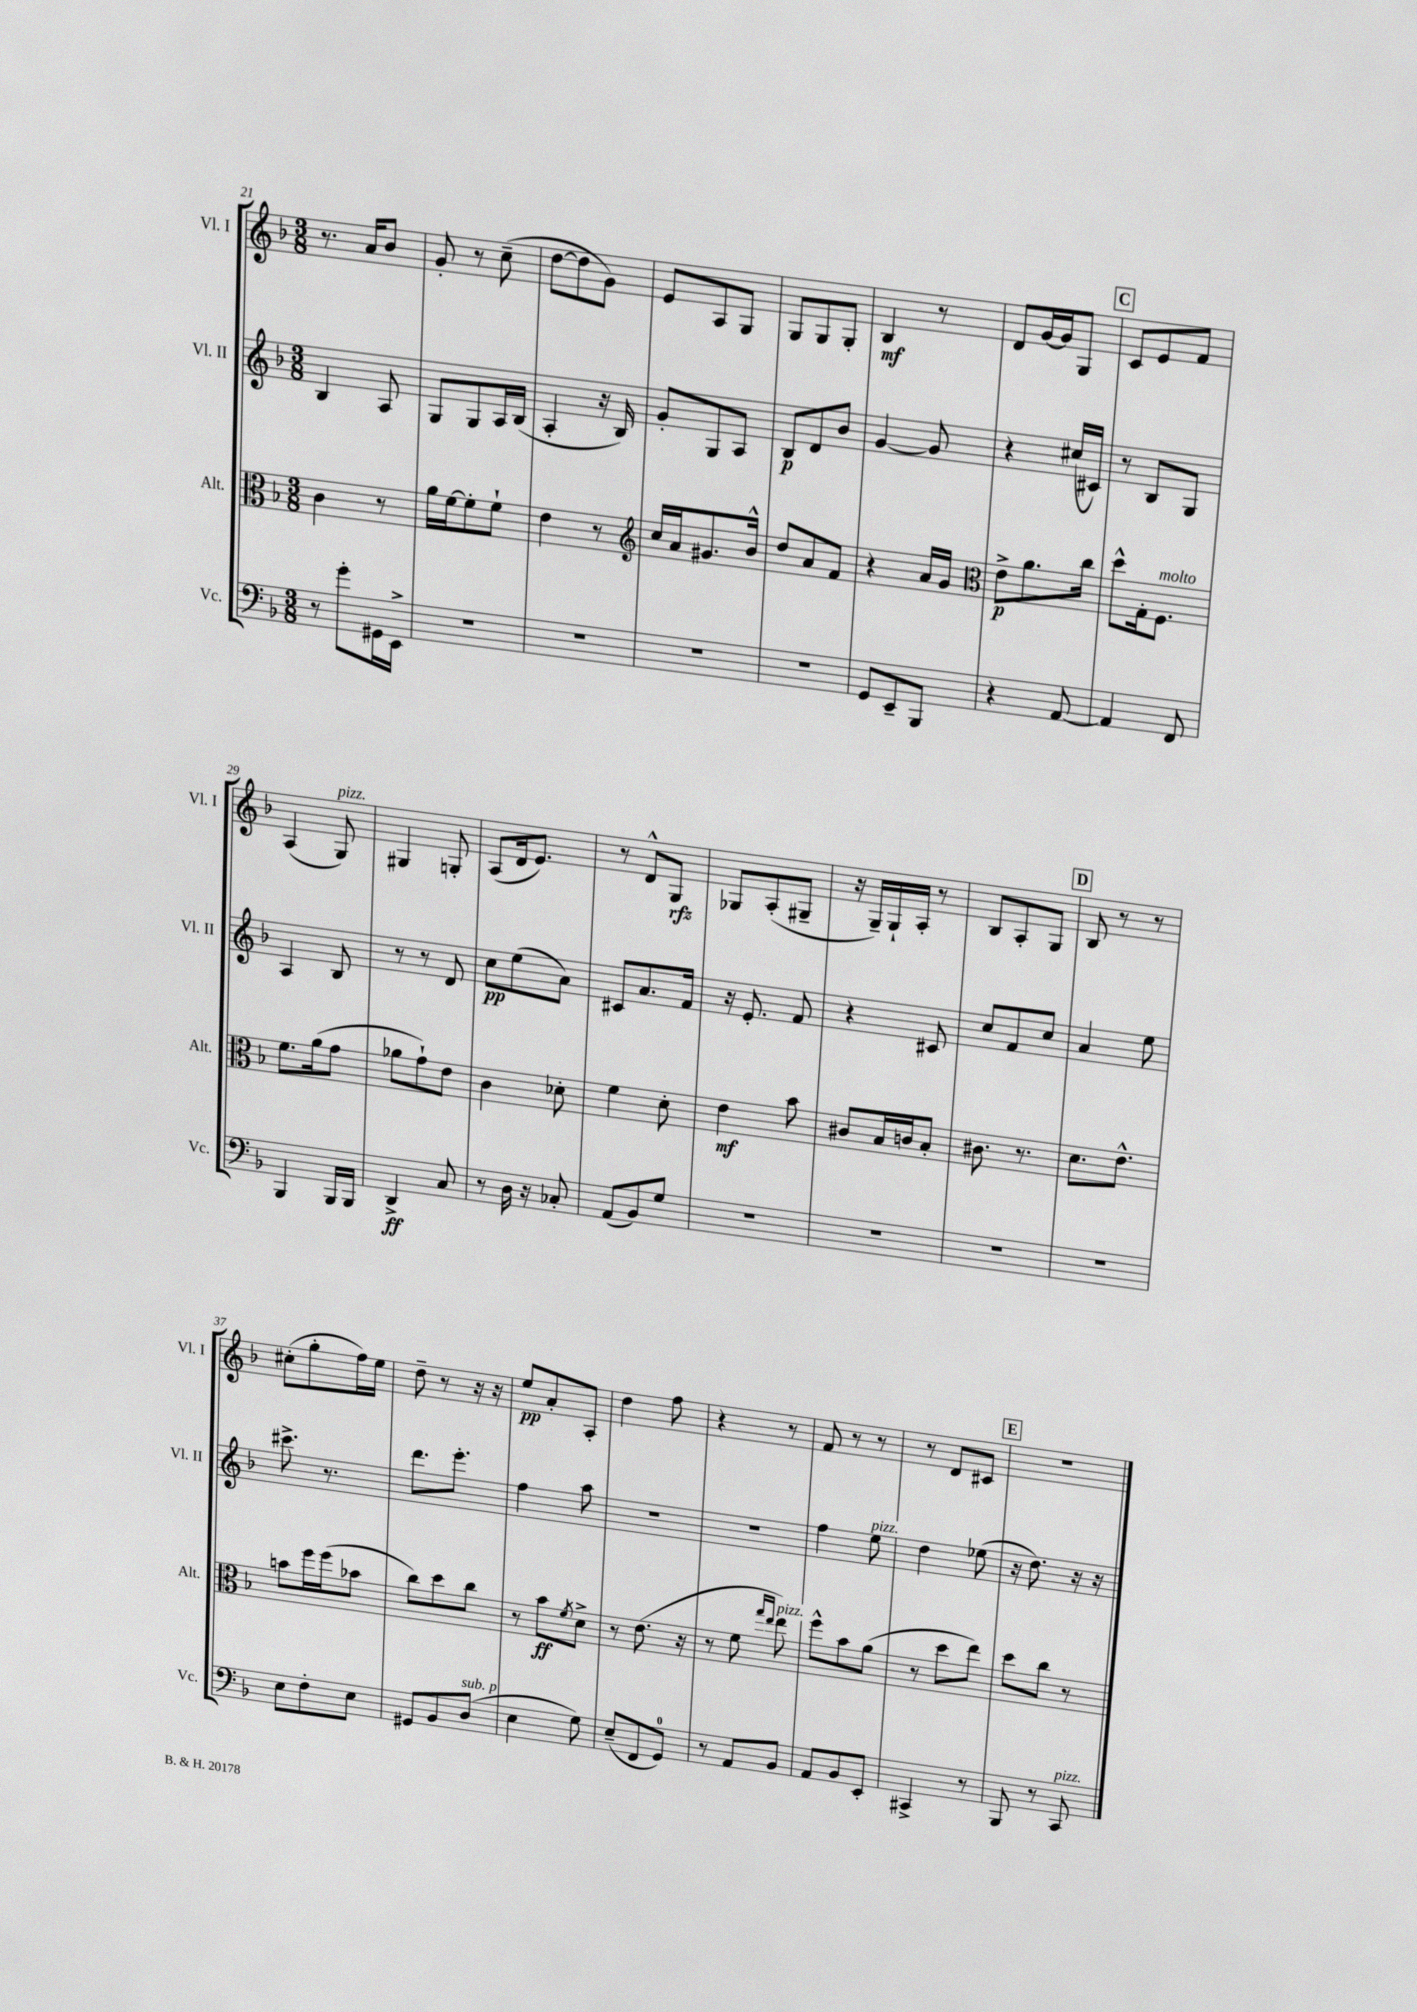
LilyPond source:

<<
\new StaffGroup <<
\new Staff = "s0" \with { instrumentName = "Vl. I" shortInstrumentName = "Vl. I" } {
    \clef treble \key f \major \numericTimeSignature \time 3/8
    r8. a'16 bes'8 |
    g'8-. r8 c''8--( |
    d''8~ d''8 g'8) |
    e'8 a8 g8 |
    g8 g8 g8-. |
    bes4\mf r8 |
    d'8 g'16~ g'16 g8 |
    \mark \markup { \box "C" } c'8 e'8 f'8 |
    a4( g8^\markup { \italic "pizz." }) |
    gis4 g8-. |
    a8( d'16 e'8.) |
    r8 d'8-^ g8\rfz |
    ges8 a8-.( gis8-- |
    r16 g16--) g16-! a16-. r8 |
    bes8 a8-. g8 |
    \mark \markup { \box "D" } bes8 r8 r8 |
    cis''8-.( g''8-. f''16) e''16 |
    d''8-- r8 r16 r16 |
    e''8\pp a'8-. a8-. |
    d''4 f''8 |
    r4 r8 |
    f'8 r8 r8 |
    r8 d'8 cis'8 |
    \mark \markup { \box "E" } R4. \bar "|." |
}
\new Staff = "s1" \with { instrumentName = "Vl. II" shortInstrumentName = "Vl. II" } {
    \clef treble \key f \major \numericTimeSignature \time 3/8
    bes4 a8 |
    g8 g8 a16 bes16( |
    a4-. r16 bes16) |
    g'8-. g8 a8 |
    bes8\p d'8 bes'8 |
    g'4~ g'8 |
    r4 cis''16( cis'16) |
    \mark \markup { \box "C" } r8 bes8 g8 |
    a4 bes8 |
    r8 r8 d'8 |
    c''8\pp e''8( a'8) |
    cis'8 a'8. f'16 |
    r16 e'8.-. f'8 |
    r4 cis'8 |
    c''8 f'8 c''8 |
    \mark \markup { \box "D" } a'4 e''8 |
    cis'''8.-> r8. |
    d'''8. e'''8.-. |
    f''4 a''8 |
    R4. |
    R4. |
    f''4 e''8^\markup { \italic "pizz." } |
    d''4 ees''8( |
    \mark \markup { \box "E" } r16 d''8.) r16 r16 \bar "|." |
}
\new Staff = "s2" \with { instrumentName = "Alt." shortInstrumentName = "Alt." } {
    \clef alto \key f \major \numericTimeSignature \time 3/8
    c'4 r8 |
    a'16 f'16~ f'8-. f'8-! |
    e'4 r8 |
    \clef treble c''16 a'16 gis'8. bes'16-^ |
    d''8 a'8 f'8 |
    r4 a'16 g'16 |
    \clef alto e'8->\p a'8. c''16 |
    \mark \markup { \box "C" } d''8-^ g16-. f8.^\markup { \italic "molto" } |
    f'8. a'16( g'8 |
    aes'8 g'8-!) e'8 |
    c'4 des'8-. |
    f'4 d'8-. |
    e'4\mf bes'8 |
    cis'8 bes16 c'16 bes8-. |
    cis'8. r8. |
    \mark \markup { \box "D" } d'8. e'8.-^ |
    b'8 f''16 f''16( bes'8 |
    c''8) d''8 c''8 |
    r8 bes'8\ff \acciaccatura { f'8 } d'8-> |
    r8 e'8.( r16 |
    r8 f'8 \grace { g''16 e''16 } e''8^\markup { \italic "pizz." }) |
    f''8-^ bes'8 a'8( |
    r8 d''8 e''8) |
    \mark \markup { \box "E" } d''8 c''8 r8 \bar "|." |
}
\new Staff = "s3" \with { instrumentName = "Vc." shortInstrumentName = "Vc." } {
    \clef bass \key f \major \numericTimeSignature \time 3/8
    r8 g'8-. gis,16 e,16-> |
    R4. |
    R4. |
    R4. |
    R4. |
    g,8 e,8-- bes,,8 |
    r4 a,8~ |
    \mark \markup { \box "C" } a,4 f,8 |
    bes,,4 bes,,16 bes,,16 |
    d,4->\ff c8 |
    r8 d16 r16 ces8-. |
    a,8( bes,8) g8 |
    R4. |
    R4. |
    R4. |
    \mark \markup { \box "D" } R4. |
    e8 f8-. e8 |
    gis,8 bes,8 d8^\markup { \italic "sub. p" }( |
    e4 g8) |
    e8--( f,8 g,8-0) |
    r8 a,8 bes,8 |
    a,8 bes,8 e,8-. |
    cis,4-> r8 |
    \mark \markup { \box "E" } bes,,8 r8 c,8^\markup { \italic "pizz." } \bar "|." |
}
>>
>>
\layout { \context { \Score currentBarNumber = #21 } }
